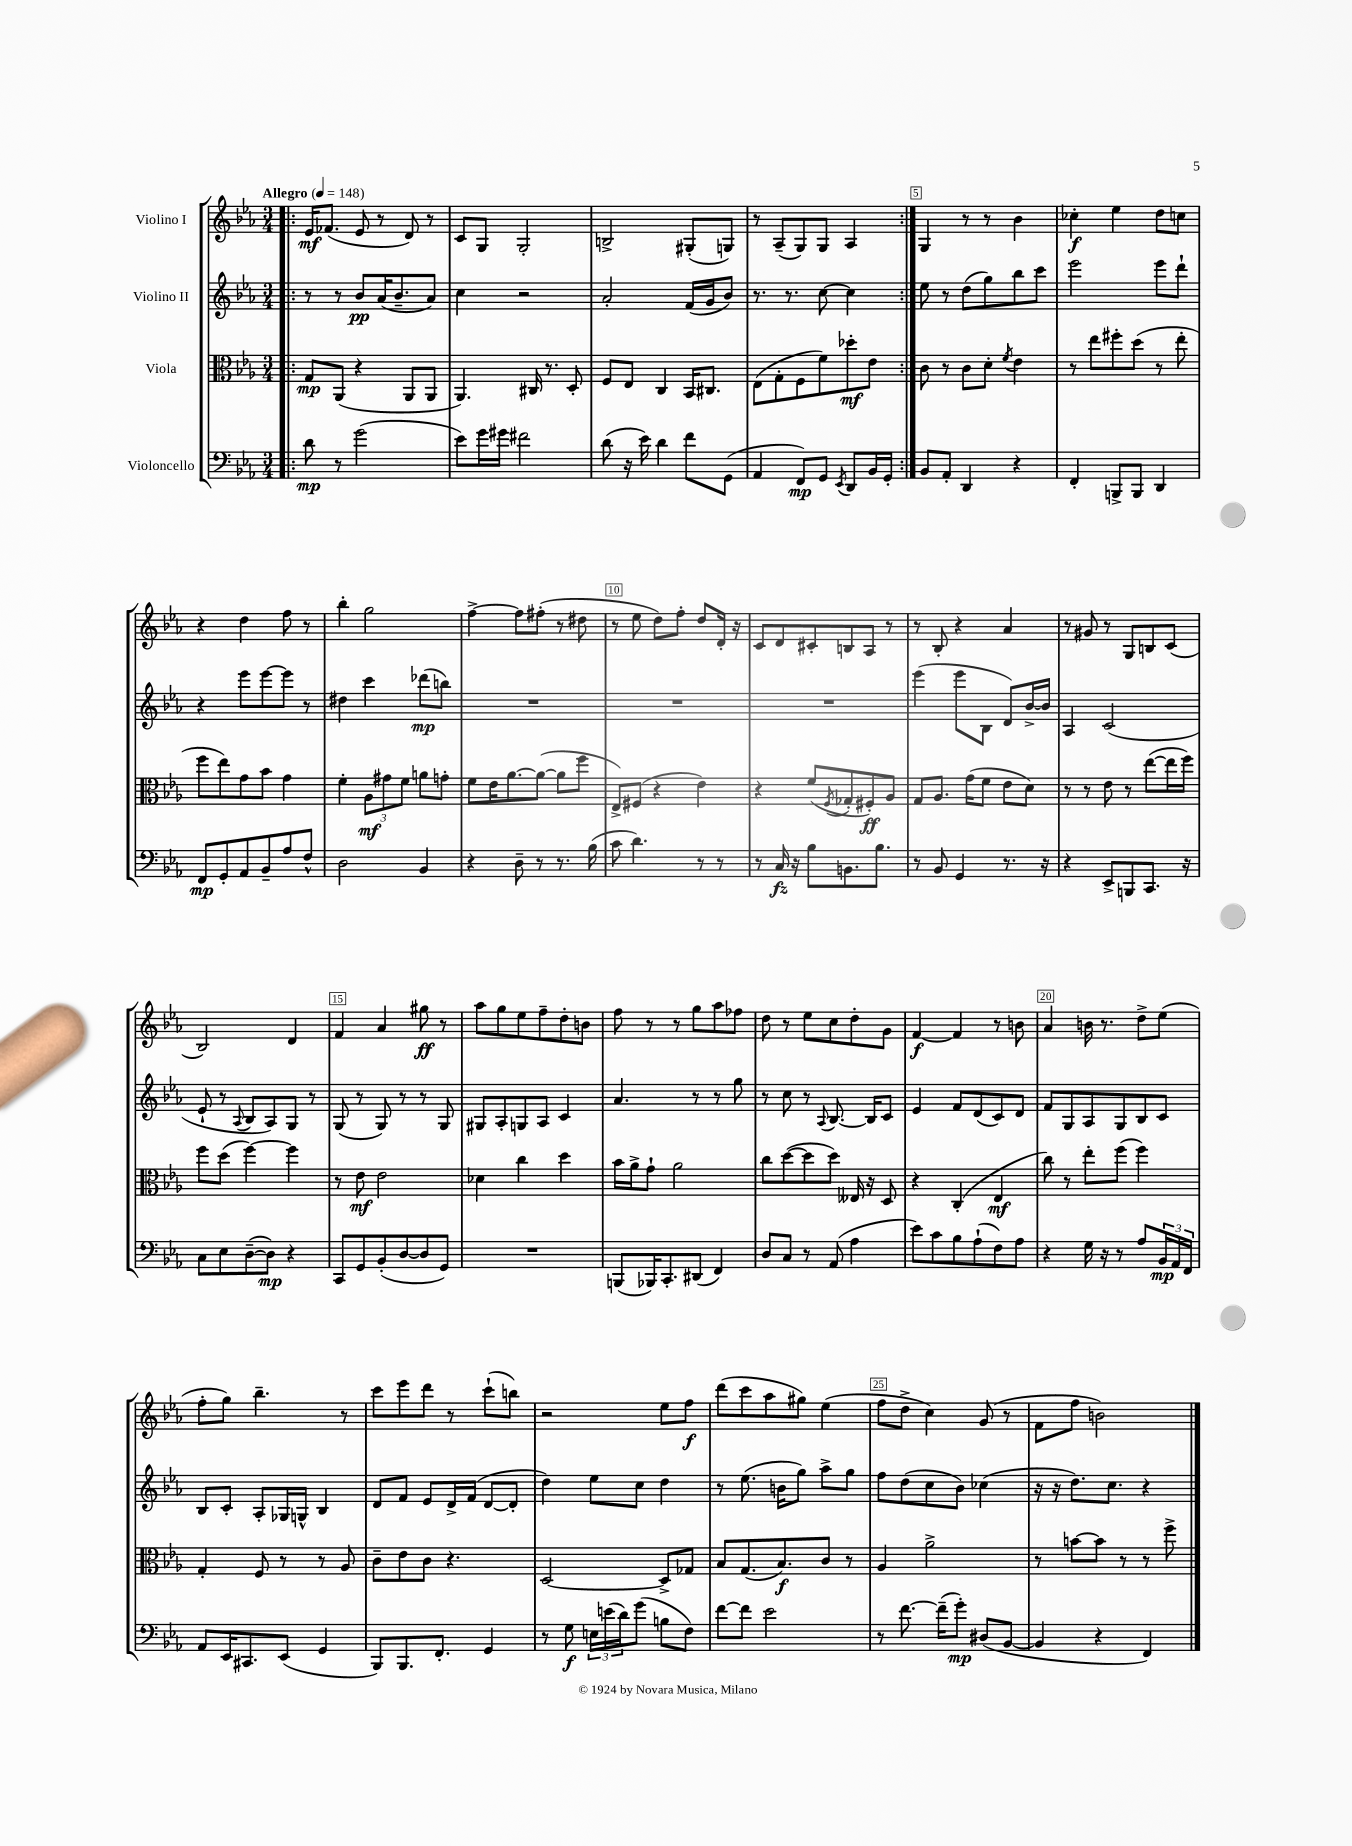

**kern	**kern	**kern	**kern
*staff4	*staff3	*staff2	*staff1
*clefF4	*clefC3	*clefG2	*clefG2
*k[b-e-a-]	*k[b-e-a-]	*k[b-e-a-]	*k[b-e-a-]
*M3/4	*M3/4	*M3/4	*M3/4
*MM148	*MM148	*MM148	*MM148
=!|:	=!|:	=!|:	=!|:
8d	8G	8r	16e-
.	.	.	(8.f-
8r	(8AA-	8r	.
(2g	4r	8b-	8e-
.	.	(16a-	8r
.	.	8.b-~	.
.	8AA-	.	8d)
.	8AA-	8a-)	8r
=	=	=	=
8e-)	4.AA-)	4cc	8c
16g	.	.	8G
16g#	.	.	.
2f#	.	2r	2G'
.	16C#	.	.
.	8.r	.	.
.	8D'	.	.
=	=	=	=
(8d	8F	2a-'	2B^
16r	8E-	.	.
16e-)	.	.	.
4d	4C	.	.
8f	16BB-	(16f	(8G#'
.	8.C#	16g	.
(8GG	.	8b-)	8G)
=	=	=	=
4AA-	(8E-	8.r	8r
.	8G'	.	(8A-~
.	.	8.r	.
8FF)	8F	.	8G)
8GG	8f)	[8cc	8G
8qEE-	.	.	.
8DD	8dd-'	4cc]	4A-
16BB-	8e-	.	.
16GG'	.	.	.
=:|!	=:|!	=:|!	=:|!
8BB-	8c	8ee-	4G
8AA-'	8r	8r	.
4DD	8c	(8dd	8r
.	8d'	8gg)	8r
.	8qf	.	.
4r	4e-	8bb-	4b-
.	.	8ccc	.
=	=	=	=
4FF'	8r	2eee-	4cc-'
.	8ee-	.	.
8BBB^	8ff#'	.	4ee-
8BBB	(8dd	.	.
4DD	8r	8eee-	8dd
.	8ee-'	8ddd`	8cc
=	=	=	=
8FF	8ff	4r	4r
8GG'	8ee-)	.	.
8AA-	8g	8eee-	4dd
8BB-~	8b-	[8eee-	.
8A-	4g	8eee-]	8ff
8F^^	.	8r	8r
=	=	=	=
2D	4f'	4dd#	4bb-'
.	12A-	4ccc	2gg
.	12g#	.	.
.	12f	.	.
4BB-	8a	(8ddd-	.
.	8g'	8bb)	.
=	=	=	=
4r	8f	2.r	[4ff^
.	16e-	.	.
.	[8.a-	.	.
8D~	.	.	8ff]
8r	(8a-_	.	(8ff#'
8.r	8a-]	.	8r
.	8ff	.	8dd#
(16B-	.	.	.
=	=	=	=
8c	8E-^)	2.r	8r
4.d)	(8F#	.	8ee-
.	4r	.	8dd)
.	.	.	8ff'
8r	4e-)	.	8dd
8r	.	.	16d'
.	.	.	16r
=	=	=	=
8r	4r	2.r	8c
16C	.	.	8d
16r	.	.	.
8B-	(8f	.	8c#'
.	8qF	.	.
8.BB	8G-'	.	8B
.	8F#')	.	8A-
8.B-	.	.	.
.	8A-	.	8r
=	=	=	=
8r	8G	(4eee-	8r
8BB-	8.A-	.	8B-'
4GG	.	8eee-	4r
.	(16g	.	.
.	8f	8B-	.
8.r	8e-	8d)	4a-
.	8d)	[16b-^	.
16r	.	16b-]	.
=	=	=	=
4r	8r	4A-	8r
.	8r	.	8g#
8EE-^	8e-	(2c	8r
8BBB	8r	.	8G
8.CC	([8ee-	.	8B
.	16ee-]	.	(8c
16r	16ff)	.	.
=	=	=	=
8C	8ff	8e-`	2B-)
8E-	(8dd	8r	.
.	.	8qqA-	.
([8D~	[4ff)	8B-	.
8D])	.	8A-)	.
4r	4ff]	8G	4d
.	.	8r	.
=	=	=	=
8CC	8r	(8G	4f
8GG	8e-	8r	.
(8BB-'	2e-	8G)	4a-
[8D	.	8r	.
8D]	.	8r	8gg#
8GG)	.	8G	8r
=	=	=	=
2.r	4d-	8G#	8aa-
.	.	8A-'	8gg
.	4cc	8G	8ee-
.	.	8A-	8ff~
.	4dd	4c	8dd'
.	.	.	8b
=	=	=	=
(8BBB	16b-	4.a-	8ff
.	16a-^	.	.
16BBB-)	8g`	.	8r
8.CC'	.	.	.
.	2a-	.	8r
(8DD#	.	8r	8gg
4FF)	.	8r	8aa-
.	.	8gg	8ff-
=	=	=	=
8D	8cc	8r	8dd
8C	([8dd	8cc	8r
8r	8dd]	8r	8ee-
.	.	8qqA-	.
(8AA-	8dd)	[8.B-	8cc
4A-	16E--	.	8dd'
.	16r	16B-]	.
.	8D	8c	8g
=	=	=	=
8e-)	4r	4e-	[4f
8c	.	.	.
8B-	(4C'	8f	4f]
(8A-`	.	(8d	.
8F)	4E-	8c)	8r
8A-	.	8d	8b
=	=	=	=
4r	8cc)	8f	4a-
.	8r	8G	.
16G	8ee-'	8A-	16b
16r	.	.	8.r
8r	(8ff	8G	.
8A-	4ff)	8B-	8dd^
24BB-	.	8c	(8ee-
24AA-	.	.	.
24FF	.	.	.
=	=	=	=
8AA-	4G'	8B-	8ff'
16EE-	.	8c'	8gg)
8.CC#	.	.	.
.	8F	8A-'	4.bb-~
(8EE-	8r	16G-	.
.	.	16G^^	.
4GG	8r	4B-	.
.	8A-	.	8r
=	=	=	=
8BBB-)	8c~	8d	8ccc
8.BBB-	8e-	8f	8eee-
.	8c	8e-	8ddd
8.FF'	.	.	.
.	4.r	16d^	8r
.	.	(16f	.
4GG	.	[8d	(8ccc`
.	.	8d']	8bb)
=	=	=	=
8r	[2D	4dd)	2r
8G	.	.	.
24E	.	8ee-	.
(24e	.	.	.
24d)	.	.	.
(8g	.	8cc	.
8B	8D^]	4dd	8ee-
8F)	8G-	.	8ff
=	=	=	=
[8f	8B-	8r	(8ddd
8f]	(8.G	(8.ee-	8ccc
2e-	.	.	8aa-
.	8.B-)	16b	.
.	.	8gg)	8gg#)
.	8c	8aa-^	(4ee-
.	8r	8gg	.
=	=	=	=
8r	4A-	8ff	8ff
[8.f	.	(8dd	8dd^
.	2a-^	8cc	4cc)
(16f~]	.	.	.
8g')	.	8b-)	.
(8D#	.	(4cc-	(8g
[8BB-	.	.	8r
=	=	=	=
4BB-]	8r	16r	8f
.	.	16r	.
.	[8b	8.dd)	8ff
4r	8b]	.	2b)
.	.	8.cc	.
.	8r	.	.
4FF)	8r	4r	.
.	8ff^	.	.
==	==	==	==
*-	*-	*-	*-
